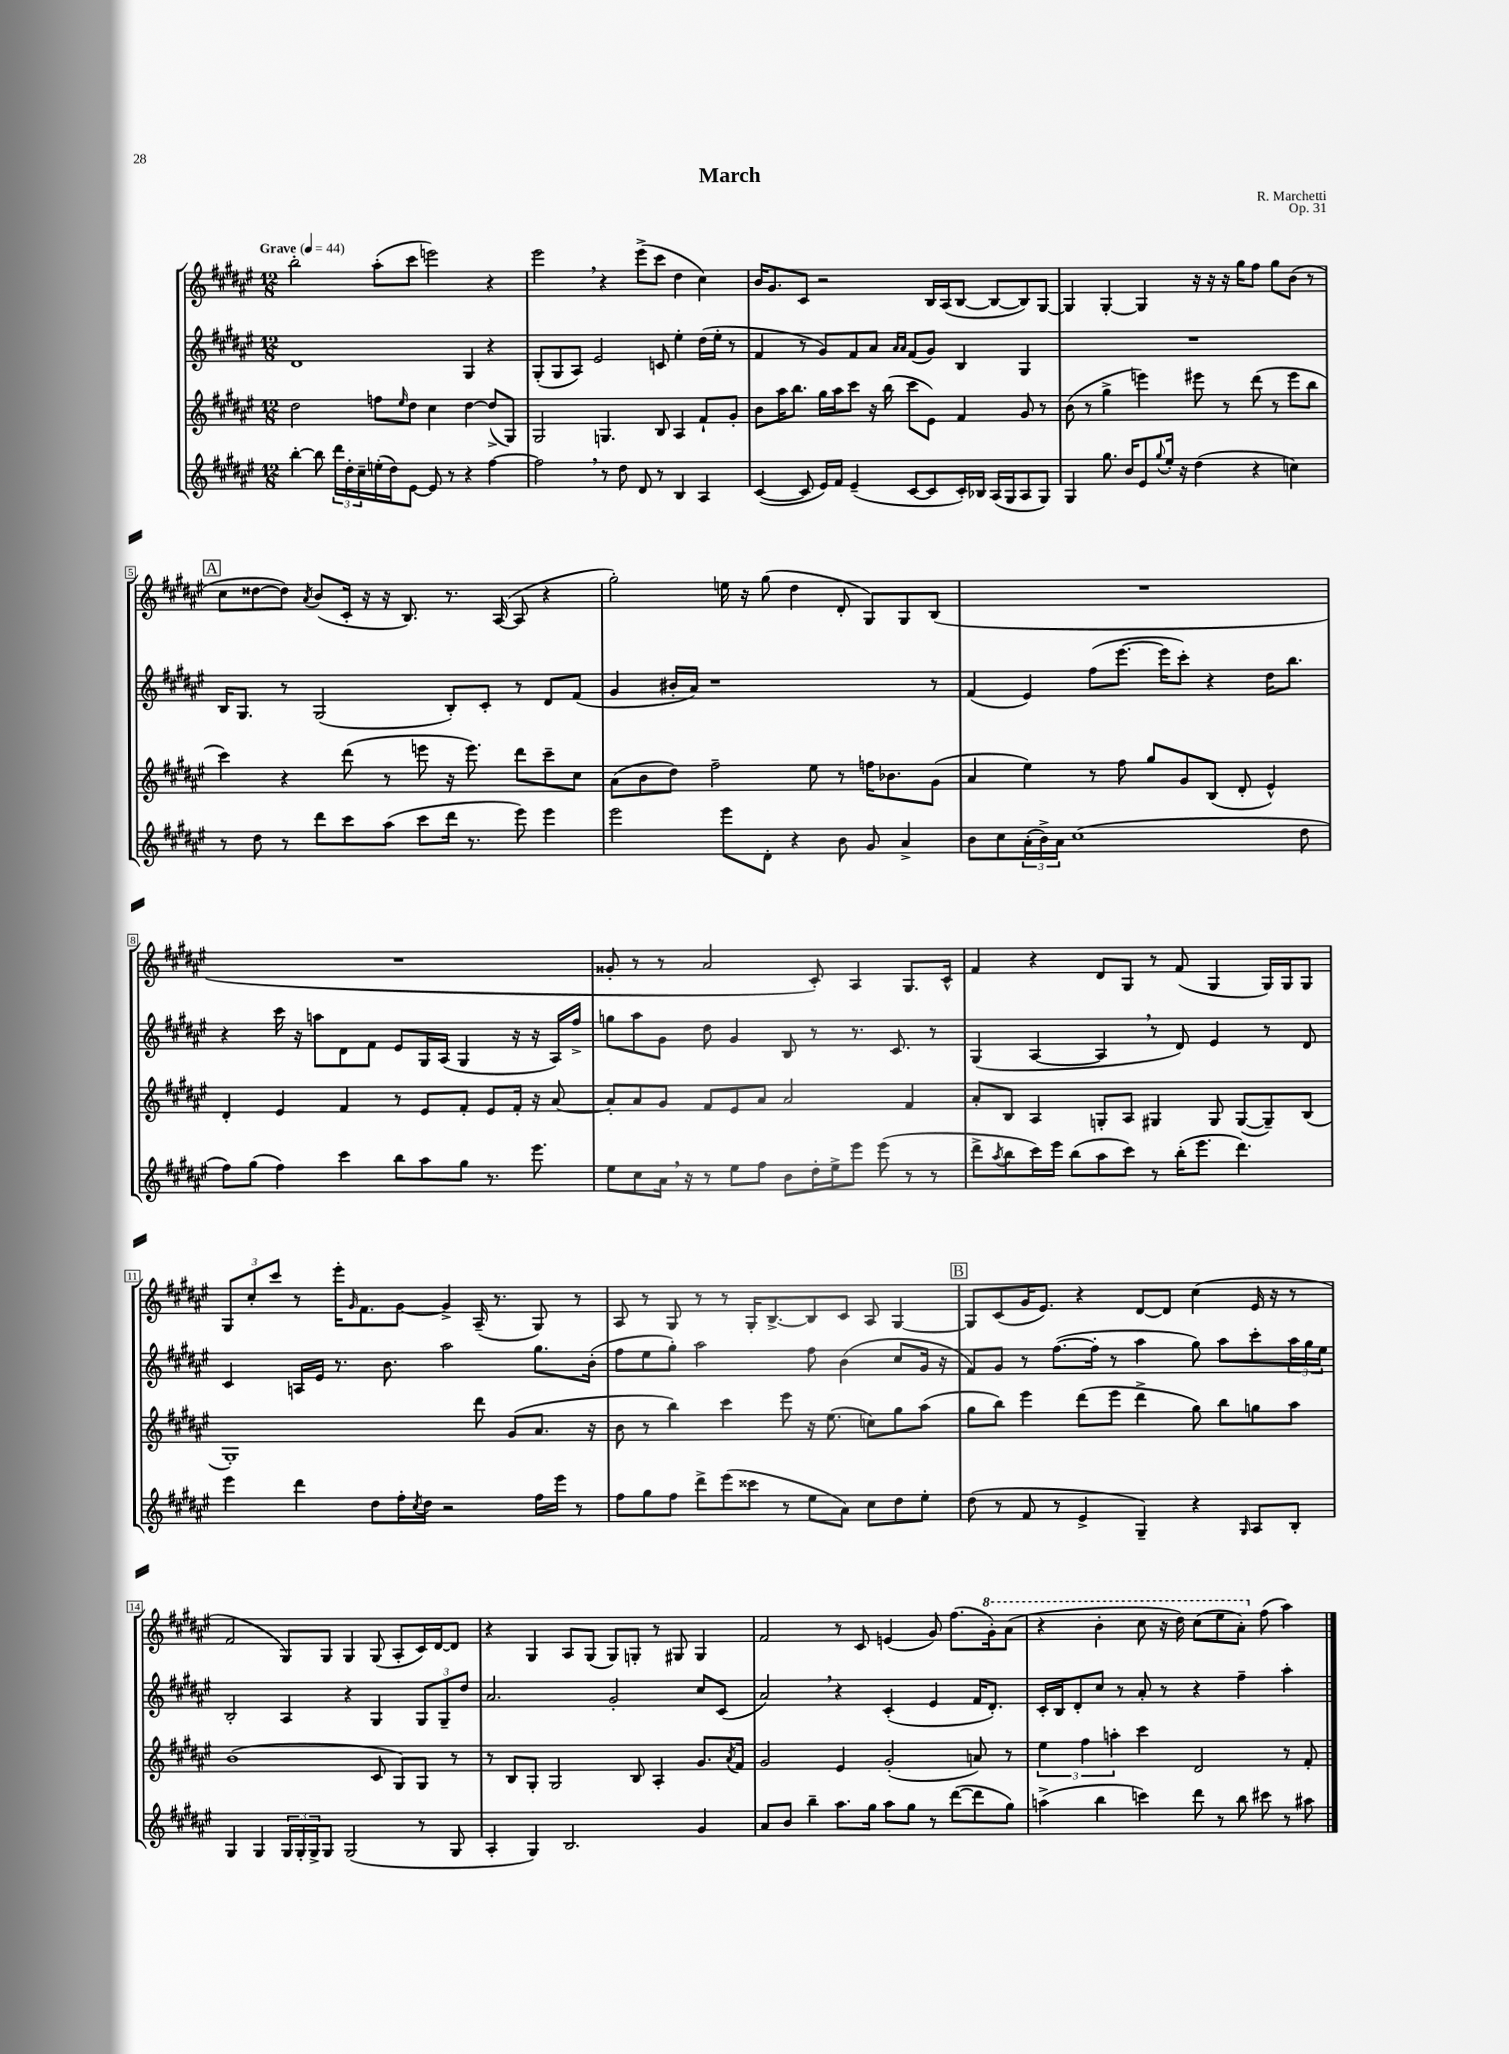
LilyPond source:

\header { title = "March" composer = "R. Marchetti" opus = "Op. 31" }
<<
\new StaffGroup <<
\new Staff = "s0" {
    \clef treble \key fis \major \numericTimeSignature \time 12/8 \tempo "Grave" 4 = 44
    b''2-. ais''8-.( cis'''8 e'''2) r4 |
    eis'''2 \breathe r4 eis'''8->( cis'''8 dis''4 cis''4) |
    b'16 gis'8. cis'8 r2 b16 ais16( b8~ b8~ b8) gis8~ |
    gis4 gis4~-. gis4 r16 r16 r16 gis''16 fis''8 gis''8 b'8( r8 |
    \mark \markup { \box "A" } cis''8 disis''8~ disis''8) \acciaccatura { ais'8 } b'8( cis'16-. r16 r16 b8.) r8. ais16~( ais8 r4 |
    gis''2-.) e''16 r16 gis''8( dis''4 dis'8-. gis8) gis8 b8( |
    R1. |
    R1. |
    gisis'8-. r8 r8 ais'2 cis'8-.) ais4 gis8. cis'16-^ |
    fis'4 r4 dis'8 gis8 r8 fis'8( gis4 gis16) gis16 gis8 |
    \tuplet 3/2 { gis8 cis''8-. cis'''8 } r8 eis'''16-. \grace { gis'16 } fis'8. gis'8~ gis'4-> ais16--( r8. gis8) r8 |
    ais8 r8 gis8 r8 r8 gis16-. b8.~-> b8 cis'8 ais8 gis4~ |
    \mark \markup { \box "B" } gis8 cis'8( gis'16 eis'8.) r4 dis'8~ dis'8 cis''4( eis'16 r16 r8 |
    fis'2 gis8) gis8 gis4 gis8( ais8-. cis'16) dis'16~ dis'8 |
    r4 gis4 ais8 gis8( gis8) g8-. r8 gis8 gis4 |
    fis'2 r8 cis'8 e'4( gis'8) fis''8.( \ottava #1 gis''16-.) ais''8( |
    r4 b''4-. cis'''8 r16 dis'''16) cis'''8( eis'''8 ais''8-.) \ottava #0 fis''8( ais''4) \bar "|." |
}
\new Staff = "s1" {
    \clef treble \key fis \major \numericTimeSignature \time 12/8
    dis'1 gis4 r4 |
    gis8-.( gis8 ais8) eis'2 c'8 eis''4-. dis''16( eis''16-. r8 |
    fis'4 r8 gis'8) fis'8 ais'8 \grace { ais'16 ais'16 } fis'8( gis'8) b4 gis4 |
    R1. |
    \mark \markup { \box "A" } b16 gis8. r8 gis2( b8-.) cis'8-. r8 dis'8 fis'8( |
    gis'4 bis'16-. ais'16) r1 r8 |
    fis'4( eis'4) fis''8( eis'''8.~ eis'''16 cis'''8-.) r4 dis''16 b''8. |
    r4 cis'''16 r16 a''8 dis'8 fis'8 eis'8 gis16 ais16( gis4 r16 r16 ais16) fis''16-> |
    g''8 ais''8 gis'8 dis''8 gis'4 b8 r8 r8. cis'8. r8 |
    gis4( ais4~ ais4 \breathe r8 dis'8) eis'4 r8 dis'8 |
    cis'4 a16 eis'16 r8. b'8. ais''2 gis''8. b'16-.( |
    fis''8 eis''8 gis''8-.) ais''2 fis''8 b'4( cis''8 gis'16 r16 |
    \mark \markup { \box "B" } fis'8) gis'8 r8 fis''8.~( fis''16-. r8 ais''4 gis''8) ais''8 cis'''8-. \tuplet 3/2 { ais''16 gis''16 eis''16 } |
    b2-. ais4 r4 gis4 \tuplet 3/2 { gis8 gis8-- dis''8 } |
    ais'2. gis'2-. cis''8 cis'8( |
    ais'2) \breathe r4 cis'4-.( eis'4 fis'16 dis'8.-.) |
    cis'16-. b16 dis'8-. cis''8 r8 ais'8-. r8 r4 fis''4-- ais''4-. \bar "|." |
}
\new Staff = "s2" {
    \clef treble \key fis \major \numericTimeSignature \time 12/8
    dis''2 f''8 \grace { eis''16 } dis''8 cis''4 dis''4~ dis''8->( gis8) |
    gis2 g4. b8 ais4 fis'8-! gis'8-. |
    b'8 ais''16 b''8. gis''16 ais''16 cis'''8 r16 b''16( cis'''8 eis'8) fis'4 gis'8 r8 |
    b'8( r8 gis''4-> e'''4) eis'''8 r8 dis'''8( r8 eis'''8 b''8 |
    \mark \markup { \box "A" } cis'''4) r4 dis'''8( r8 e'''8 r16 e'''8.) dis'''8 cis'''8-- cis''8 |
    ais'8( b'8 dis''8) fis''2-- eis''8 r8 f''16 bes'8. gis'8( |
    ais'4 eis''4) r8 fis''8 gis''8 gis'8 b8( dis'8-. eis'4-^) |
    dis'4-. eis'4 fis'4 r8 eis'8 fis'8-. eis'8 fis'16-. r16 ais'8~ |
    ais'8-. ais'8 gis'8 fis'8 eis'8 ais'8 ais'2 fis'4 |
    ais'8-. b8 ais4 g8-. ais8 gis4 gis8 gis8~( gis8--) b8( |
    gis1-.) dis'''8 gis'8( ais'8. r16 |
    b'8 r8 b''4) cis'''4 eis'''8 r16 eis''8.( c''8) gis''8 ais''8( |
    \mark \markup { \box "B" } gis''8 b''8) eis'''4 dis'''8( eis'''8 dis'''4-> gis''8) b''8 g''8 ais''8 |
    b'1( cis'8 gis8) gis8 r8 |
    r8 b8 gis8-. gis2 b8 ais4-. gis'8. \acciaccatura { ais'8 } fis'16 |
    gis'2 eis'4 gis'2-.( a'8) r8 |
    \tuplet 3/2 { eis''4 fis''4 a''4-. } cis'''4 dis'2 r8 fis'8-. \bar "|." |
}
\new Staff = "s3" {
    \clef treble \key fis \major \numericTimeSignature \time 12/8
    b''4~-. b''8 \tuplet 3/2 { dis'''16 dis''16-. cis''16-- } e''16-.( dis''16) eis'8~ eis'8 r8 r4 fis''4~ |
    fis''2 \breathe r8 dis''8 dis'8 r8 b4 ais4 |
    cis'4~( cis'8 eis'16) fis'16 eis'4--( cis'8~ cis'8 cis'16-.) bes16 ais16( gis16 ais8 gis8) |
    gis4 gis''8. b'16 eis'8 \appoggiatura { gis''8 } eis''16-. r16 dis''4( r4 c''4) |
    \mark \markup { \box "A" } r8 dis''8 r8 dis'''8 cis'''8 ais''8( cis'''8 dis'''16 r8. eis'''8) eis'''4 |
    eis'''2 eis'''8 dis'8-. r4 b'8 gis'8 ais'4-> |
    b'8 cis''8 \tuplet 3/2 { ais'16-.( b'16->) ais'16 } cis''1( dis''8 |
    fis''8) gis''8( fis''4) cis'''4 b''8 ais''8 gis''8 r8. eis'''8. |
    eis''8 cis''8 ais'16 \breathe r16 r8 eis''8 fis''8 b'8 dis''16-. eis''16-> eis'''8 eis'''8( r8 r8 |
    dis'''8-> \acciaccatura { ais''8 } b''8 cis'''16) eis'''16 b''8( ais''8 cis'''8) r8 b''16-.( eis'''8. dis'''4.) |
    eis'''4 dis'''4 dis''8 fis''16-. \acciaccatura { cis''8 } dis''16 r2 fis''16 eis'''16 r8 |
    fis''8 gis''8 fis''8 dis'''8-> eis'''8( cisis'''8 r8 eis''8 ais'8) cis''8 dis''8 eis''8-. |
    \mark \markup { \box "B" } dis''8( r8 fis'8 r8 eis'4-> gis4--) r4 \grace { gis16 } ais8 b8-. |
    gis4 gis4 \tuplet 3/2 { gis16 gis16-. gis16-> } gis8 gis2( r8 gis8 |
    ais4-. gis4) b2. gis'4 |
    ais'8 b'8 b''4-- ais''8. gis''16 ais''8 gis''8 r8 dis'''8~( dis'''8 gis''8) |
    a''4->( b''4 c'''4) dis'''8 r8 b''8 cis'''8 r8 ais''8 \bar "|." |
}
>>
>>
\layout { \context { \Score \override BarNumber.stencil = #(make-stencil-boxer 0.1 0.3 ly:text-interface::print) } }
